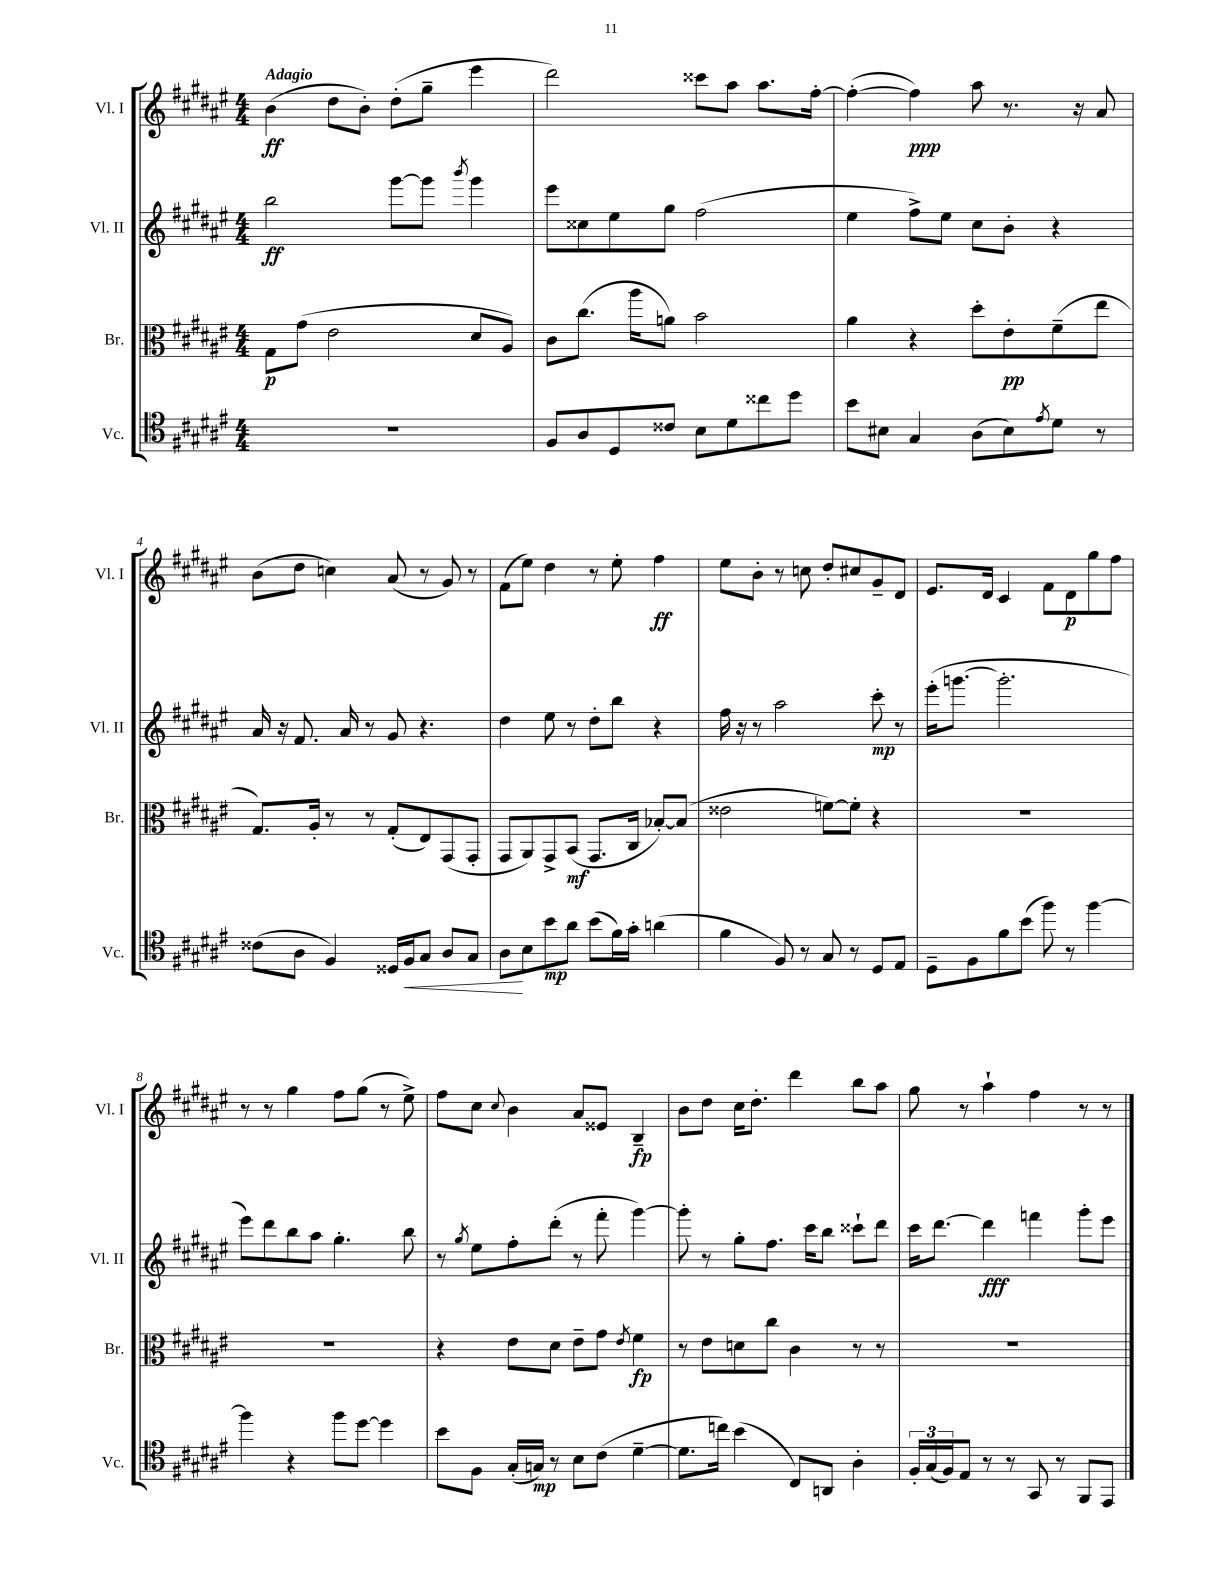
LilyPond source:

<<
\new StaffGroup <<
\new Staff = "s0" \with { instrumentName = "Vl. I" shortInstrumentName = "Vl. I" } {
    \clef treble \key fis \major \numericTimeSignature \time 4/4 \tempo "Adagio"
    b'4\ff( dis''8 b'8-.) dis''8-.( gis''8-- eis'''4 |
    dis'''2) cisis'''8 ais''8 ais''8. fis''16~-. |
    fis''4~-.( fis''4\ppp) ais''8 r8. r16 ais'8 |
    b'8( dis''8 c''4) ais'8( r8 gis'8) r8 |
    fis'8( eis''8) dis''4 r8 eis''8-. fis''4\ff |
    eis''8 b'8-. r8 c''8 dis''8-. cis''8 gis'8-- dis'8 |
    eis'8. dis'16 cis'4 fis'8 dis'8\p gis''8 fis''8 |
    r8 r8 gis''4 fis''8 gis''8( r8 eis''8->) |
    fis''8 cis''8 \appoggiatura { cis''8 } b'4 ais'8 eisis'8 b4--\fp |
    b'8 dis''8 cis''16 dis''8.-. dis'''4 b''8 ais''8 |
    gis''8 r8 ais''4-! fis''4 r8 r8 \bar "|." |
}
\new Staff = "s1" \with { instrumentName = "Vl. II" shortInstrumentName = "Vl. II" } {
    \clef treble \key fis \major \numericTimeSignature \time 4/4
    b''2\ff gis'''8~ gis'''8 \acciaccatura { b'''8 } gis'''4 |
    eis'''8 cisis''8 eis''8 gis''8 fis''2( |
    eis''4 fis''8->) eis''8 cis''8 b'8-. r4 |
    ais'16 r16 fis'8. ais'16 r8 gis'8 r4. |
    dis''4 eis''8 r8 dis''8-. b''8 r4 |
    fis''16 r16 r8 ais''2 cis'''8-.\mp r8 |
    eis'''16-.( g'''8.~ g'''2.-. |
    eis'''8) dis'''8 b''8 ais''8 gis''4.-. b''8 |
    r8 \acciaccatura { gis''8 } eis''8 fis''8-. dis'''8-.( r8 fis'''8-. gis'''4~) |
    gis'''8-. r8 gis''8-. fis''8. cis'''16 b''8 cisis'''8-! dis'''8 |
    cis'''16 dis'''8.~ dis'''4\fff f'''4 gis'''8-. eis'''8 \bar "|." |
}
\new Staff = "s2" \with { instrumentName = "Br." shortInstrumentName = "Br." } {
    \clef alto \key fis \major \numericTimeSignature \time 4/4
    gis8\p gis'8( eis'2 dis'8 ais8) |
    cis'8 cis''8.( ais''16 a'8) b'2 |
    ais'4 r4 dis''8-. eis'8-.\pp fis'8--( eis''8 |
    gis8.) ais16-. r8 r8 gis8-.( eis8) gis,8( gis,8-. |
    gis,8 ais,8) gis,8-> b,8\mf( gis,8. cis16 bes8~-.) bes8( |
    eisis'2 f'8~) f'8-. r4 |
    R1 |
    R1 |
    r4 eis'8 dis'8 eis'8-- gis'8 \acciaccatura { eis'8 } fis'4\fp |
    r8 eis'8 d'8 cis''8 cis'4 r8 r8 |
    R1 \bar "|." |
}
\new Staff = "s3" \with { instrumentName = "Vc." shortInstrumentName = "Vc." } {
    \clef tenor \key fis \major \numericTimeSignature \time 4/4
    R1 |
    fis8 ais8 dis8 cisis'8 b8 dis'8 cisis''8 dis''8 |
    b'8 bis8 gis4 ais8( bis8) \acciaccatura { eis'8 } dis'8 r8 |
    cisis'8( ais8 fis4) disis16 fis16\< gis8 ais8 gis8 |
    ais8\! b8 b'8\mp ais'8 b'8( fis'16) gis'16-. a'4( |
    fis'4 fis8) r8 gis8 r8 dis8 eis8 |
    dis8-- fis8 fis'8 b'8( fis''8) r8 fis''4~ |
    fis''4 r4 fis''8 dis''8~ dis''4 |
    b'8 fis8 gis16-.( g16\mp) r8 b8 cis'8( dis'4~-- |
    dis'8. c''16) b'4( cis8) a,8 ais4-. |
    \tuplet 3/2 { fis16-. gis16( fis16) } eis8 r8 r8 gis,8 r8 fis,8 eis,8 \bar "|." |
}
>>
>>
